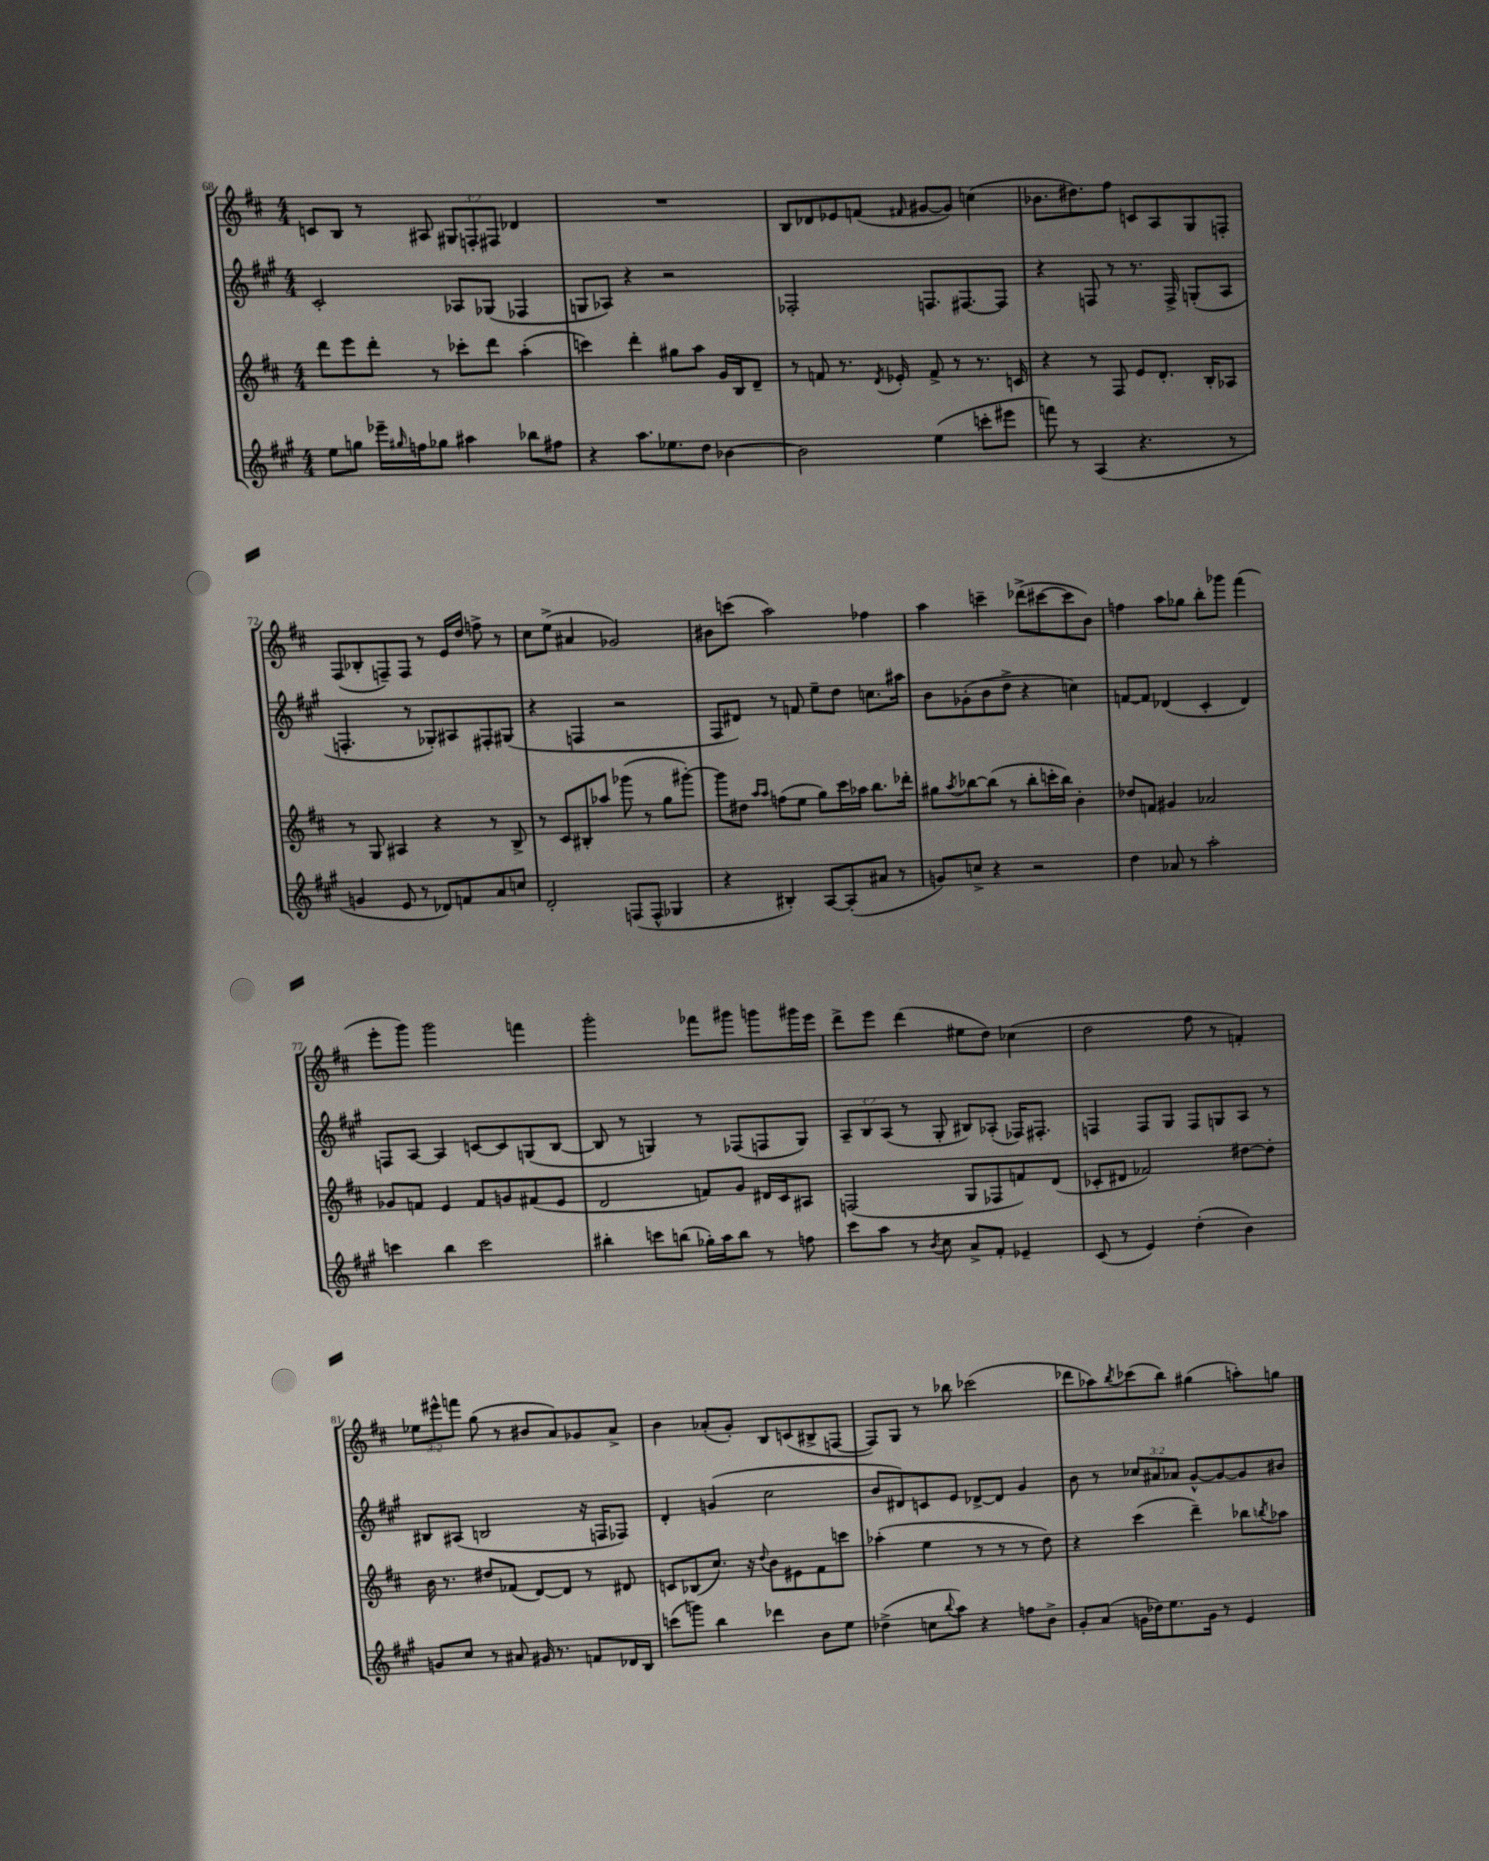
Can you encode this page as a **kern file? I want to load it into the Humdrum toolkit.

**kern	**kern	**kern	**kern
*part4	*part3	*part2	*part1
*staff4	*staff3	*staff2	*staff1
*clefG2	*clefG2	*clefG2	*clefG2
*k[f#c#g#]	*k[f#c#]	*k[f#c#g#]	*k[f#c#]
*M4/4	*M4/4	*M4/4	*M4/4
=68	=68	=68	=68
8ee\L	8ddd\L	2c#'/	8cn/L
8ggn\J	8eee\	.	8B/J
16eee-X~\LL	8ddd'\J	.	8r
16qqgg#X/	.	.	.
16ffn\J	.	.	.
8gg-X\J	8r	.	8A#X/
4aa#X\	8ccc-X'\L	8A-X/L	12G#X/L
.	.	.	12Fn'/
.	8ddd\J	(8G-X/J	.
.	.	.	12F#X/J
8bb-X\L	(4aa'\	4F-X/	4d-X/
8ff#X\J	.	.	.
=69	=69	=69	=69
4r	4cccn\)	8Gn/L	1r
.	.	8A-X/J)	.
8.aa\L	4ddd'\	4r	.
8.ee-X\	.	.	.
.	8gg#X\L	2r	.
8dd\J	8aa\J	.	.
[4b-X\	16g/LL	.	.
.	16B/J	.	.
.	8d~/J	.	.
=70	=70	=70	=70
2b-\]	8r	2F-X'/	8B/L
.	8fn/	.	8d-X/
.	8.r	.	8e-X/
.	.	.	(8fn/J
.	8qd/	.	.
.	16e-X'/	.	.
.	.	.	16qqf#X/
(4ee\	8f^/	8.Fn/L	[8g#X/L
.	8r	.	8g#/J])
.	.	[8.F#X/	.
8cccn'\L	8.r	.	(4ccn\
8eee#X\J	.	8F#/J]	.
.	16cn/	.	.
=71	=71	=71	=71
8fffn\)	4r	4r	8.b-X\L
8r	.	.	.
.	.	.	8.dd#X\)
(4A/	8r	8Fn/	.
.	8F#/	8r	8ff#\J
4.r	8e/L	8.r	8cn/L
.	8.d'/J	.	8A/
.	.	16F^/	.
.	.	(8Gn'/L	8G/
.	16B'/KL	.	.
8r	8A-X/J	8A/J	8Fn'/J
!!LO:LB:g=z
=72	=72	=72	=72
4gn/	8r	4.Fn'/	(8F#/L
.	8G/	.	8B-X'/
8e/	4A#X/	.	8Fn~/)
8r	.	8r	8F/J
8d-X/L)	4r	8G-X'/L)	8r
8fn/	.	8A#X/	16e/LL
.	.	.	16dd/JJ
8a/	8r	8F#X'/	8ffn^\
8ccn/J	8B^/	(8G#X/J	8r
=73	=73	=73	=73
2d'/	8r	4r	8cc#\L
.	8c#/L	.	(8ee^\J
.	8B#X'/	4Fn/	4a#X/
.	8aa-X/J	.	.
(8Fn/L	(8ggg-X\	2r	2g-X/)
8F^^/J	8r	.	.
4G-X/	8gg\L	.	.
.	[8ggg#X'\J)	.	.
=74	=74	=74	=74
4r	8ggg#\L]	8F#/L	8b#X\L
.	8dd#X\J	8d#X/J)	(8cccn\J
.	16qqaa/LL	.	.
.	16qqaa/JJ	.	.
4B#X'/)	(8ffn\L	8r	2aa\)
.	8ee\J	8fn/	.
[8A/L	8gg\L)	8ee~\L	.
(8A'/]	16ccc#\L	8dd\J	.
.	16aa-X\JJ	.	.
8a#X/J	8.bb\L	8.ccn\L	4ff-X\
8r	.	.	.
.	16ddd-X'\Jk	16aa#X\Jk	.
=75	=75	=75	=75
8gn/L)	8gg#X\L	8b\L	4aa\
.	8qaa/	.	.
8ccn^/J	[8bb-X\	(8g-X'\	.
4r	(8bb-\J]	8b\	4cccn~\
.	8r	8dd^\J	.
2r	8bb-'\L	4r	(8ddd-X^\L
.	16cccn'\L	.	[8ccc#X\
.	16bb-\JJ)	.	.
.	4b'\	4ccn\)	8ccc#\]
.	.	.	8b\J)
=76	=76	=76	=76
4dd\	8dd-X/L	[8fn/L	4ffn\
.	8fn/J	8f/J]	.
8a-X/	4g#X/	(4d-X/	8aa\L
8r	.	.	8gg-X\J
2aa'\	2a-X/	4c#'/	8bb'\L
.	.	.	8ggg-X\J
.	.	4d-/)	(4fff#\
!!LO:LB:g=z
=77	=77	=77	=77
4cccn\	8g-X/L	8Fn/L	8eee'\L
.	8fn/J	[8A/J	8ggg\J)
4bb\	4e/	4A/]	2ggg\
2ccc\	8f/L	[8cn/L	.
.	8gn/	8c/]	.
.	(8f#X/	(8Gn/	4fffn\
.	8e/J	[8B/J	.
=78	=78	=78	=78
4bb#X'\	2d/	8B/]	2ggg'\
.	.	8r	.
8cccn\L	.	4Gn/)	.
(8bbn\J	.	.	.
16gg-X'\LL)	8fn/L)	8r	8fff-X\L
16aa\J	.	.	.
8bb\J	8g/J	(8F-X/L	8ggg#X\J
8r	16d#X/LL	8Fn/	8gggn\L
.	16c#/J	.	.
8ffn\	8A#X/J	8G/J)	16ggg#X\L
.	.	.	16eee\JJ
=79	=79	=79	=79
8ccc#\L	(2Fn/	12A~/L	8ddd^\L
.	.	12B/	.
8aa\J	.	.	8eee\J
.	.	(12A/J	.
8r	.	8r	(4ddd\
8qb/	.	.	.
8cc#\	.	8G#'/	.
8a^/L	8G/L	8B#X/L)	8ee#X\L
8f#'/J	8F-X/	(8A-X'/J	8dd\J)
4e-X~/	8fn/)	16F-X/KL)	(4cc-X\
.	.	8.F#X'/J	.
.	(8d/J	.	.
=80	=80	=80	=80
(8c#/	8c-X'/L	4Fn/	2dd\
8r	8d#X/J	.	.
4e/)	2f-X/)	8F/L	.
.	.	8G#/J	.
(4dd'\	.	8F/L	8ff#\
.	.	8Gn/	8r
4b\)	[8dd#X\L	8A/J	4fn'/)
.	8dd#'\J]	8r	.
!!LO:LB:g=z
=81	=81	=81	=81
8gn/L	16b\	8B#X/L	12ee-X\L
.	8.r	.	.
.	.	.	12eee#X^^\
8cc#/J	.	(8A#X/J	.
.	.	.	12fffn\J
8r	8dd#X/L	2Bn/	(8gg\
8a#X/	(8f-X/J	.	8r
16g#X/	[8d/L)	.	8b#X/L
8.r	.	.	.
.	8d/J]	.	8a/)
8fn/L	8r	16r	8g-X/
.	.	16Fn/KL	.
16d-X/L	8d#X/	8F-X/J)	8a^/J
16B/JJ	.	.	.
=82	=82	=82	=82
(8cccn\L	8cn/L	4d'/	4b\
8gggn\J)	(8B-X/	.	.
4bb\	8.cc#/J)	(4gn/	(8a-X'/L
.	.	.	8g'/J)
.	16r	.	.
.	8qqdd/	.	.
4ddd-X\	8b\L	2cc#\	8B/L
.	8e#X\	.	(8cn/
8b\L	8f#\	.	8B#X^/
8ee\J	8cccn\J	.	[8Fn/J
=83	=83	=83	=83
(4dd-X^\	(4aa-X'\	8b/L	8F/L])
.	.	8d#X/)	8G/J
8ccn\L	4ee\	8cn/	8r
8qqbb/	.	.	.
8aa\J)	.	8e/J	8bb-X\
4r	8r	[8d-X^/L	(2ccc-X\
.	8r	8d-/J]	.
8ffn\L	8r	4g#/	.
8b^\J	8dd\)	.	.
=84	=84	=84	=84
8g#'/L	4r	8b\	8ddd-X\L
(8a/J	.	8r	8aa-X\)
.	.	.	8qbb/
16gn\LL	(4ccc#\	12cc-X/L	(8ccc-X\
16dd-X\J)	.	.	.
.	.	12a#X/	.
8.ee\	.	.	8bb\J)
.	.	12a-X/J	.
.	4ddd~\)	[8g#^^/L	(4gg#X\
16g\Jk	.	.	.
8r	.	8g#/_	.
4e/	8bb-X\L	8g#/]	8aan'\L)
.	8qbbn/	.	.
.	8aa-X\J	8b#X/J	8ggn\J
==	==	==	==
*-	*-	*-	*-
